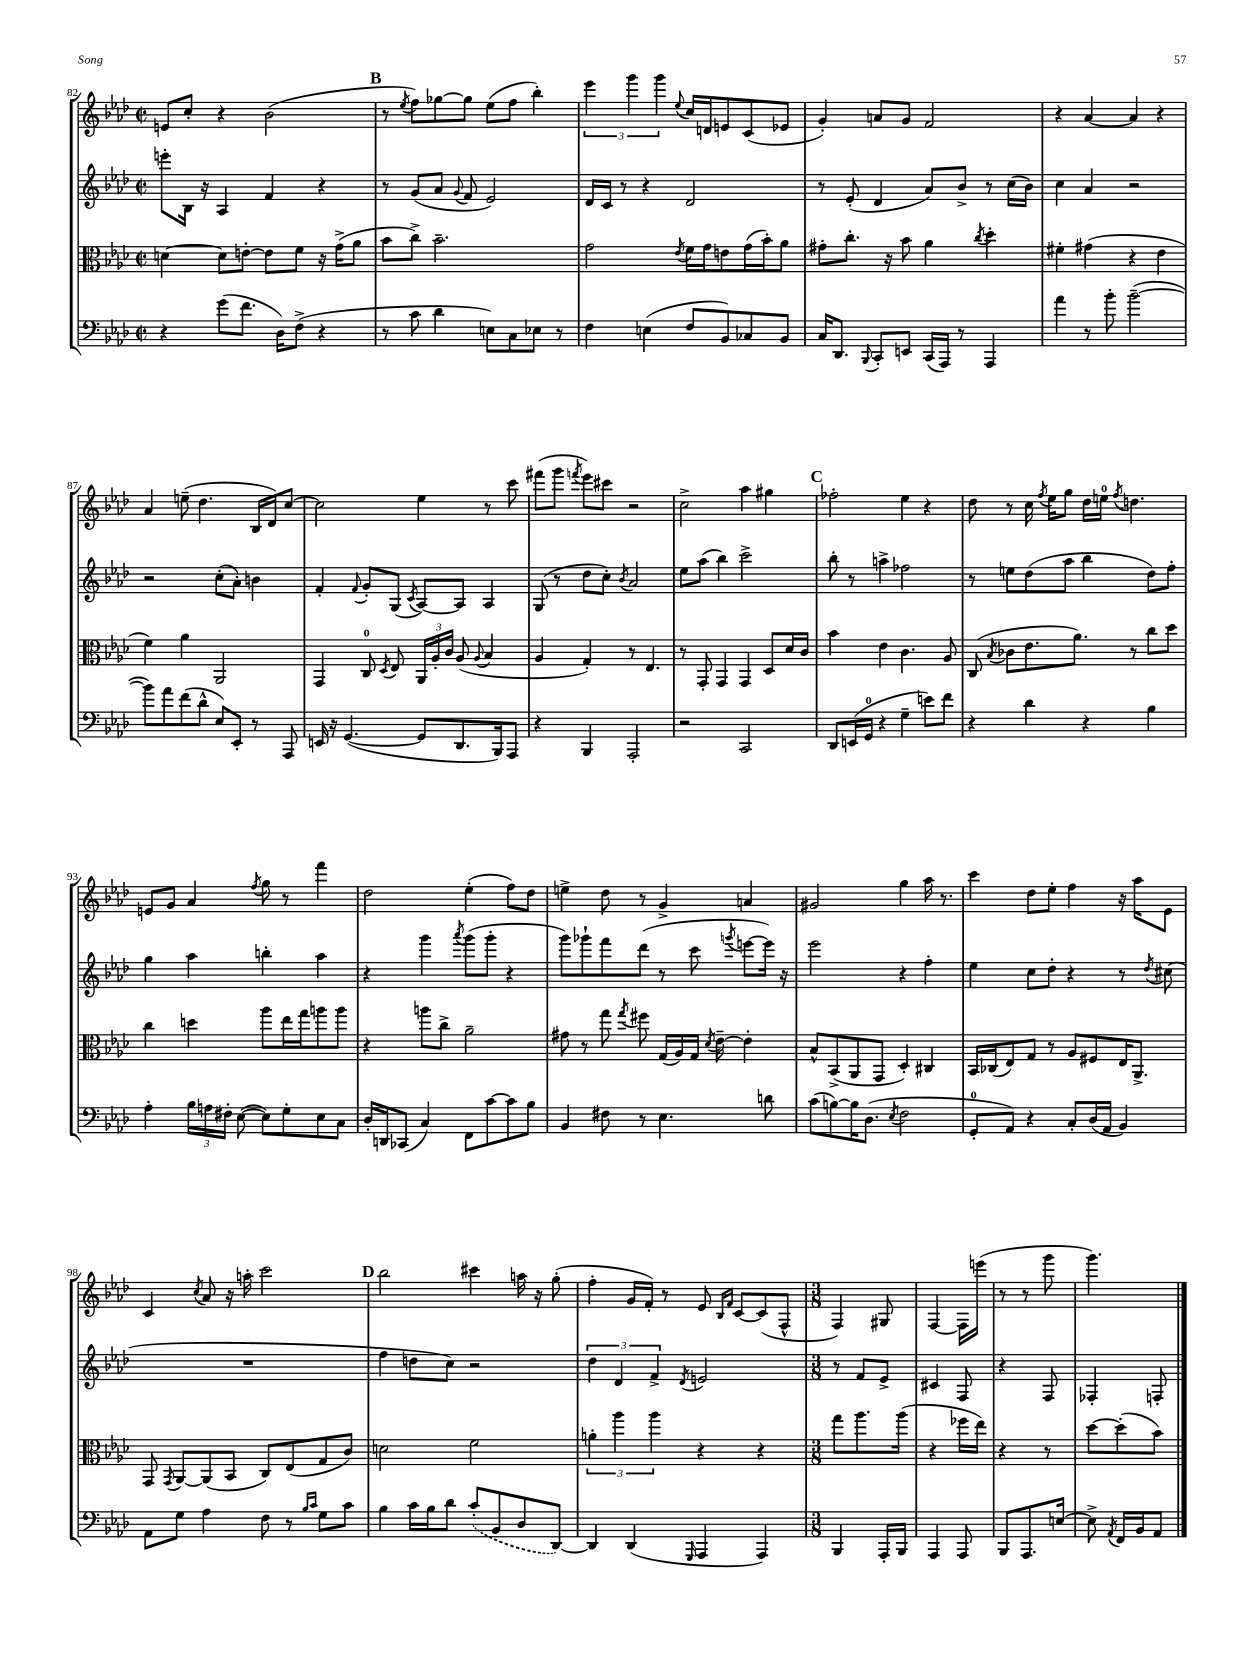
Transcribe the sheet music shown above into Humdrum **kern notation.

**kern	**kern	**kern	**kern
*staff4	*staff3	*staff2	*staff1
*clefF4	*clefC3	*clefG2	*clefG2
*k[b-e-a-d-]	*k[b-e-a-d-]	*k[b-e-a-d-]	*k[b-e-a-d-]
*M2/2	*M2/2	*M2/2	*M2/2
*met(c|)	*met(c|)	*met(c|)	*met(c|)
4r	[4d	8eee'	8e
.	.	16B-	8cc'
.	.	16r	.
(8g	8d]	4A-	4r
8.f	[8e'	.	.
.	8e]	4f	(2b-
16D-)	.	.	.
(8F^	8f	.	.
4r	16r	4r	.
.	(16g^	.	.
.	8a-	.	.
=	=	=	=
8r	8b-	8r	8r
.	.	.	8qee-
8c	8cc^)	(8g	8ff)
4d-	2.b-~	8a-	[8gg-
.	.	8qqg	.
.	.	8f	8gg-]
8E)	.	2e-)	(8ee-
8C	.	.	8ff
8E-	.	.	4bb-')
8r	.	.	.
=	=	=	=
4F	2g	16d-	6eee-
.	.	16c	.
.	.	8r	.
.	.	.	6ggg
(4E	.	4r	.
.	.	.	6ggg
.	8qe-	.	8qqee-
8F	16f	2d-	16cc
.	16g	.	16d
8BB-)	8e	.	8e
8C-	(16g	.	(8c
.	16b-')	.	.
8BB-	8a-	.	8e-
=	=	=	=
16C	8g#'	8r	4g')
8.DD-	.	.	.
.	8.cc'	(8e-'	.
8qqBBB-	.	.	.
8CC'	.	4d-	8a
.	16r	.	.
8EE	8b-	.	8g
(16CC	4a-	8a-)	2f
16AAA-)	.	.	.
8r	.	8b-^	.
.	8qcc	.	.
4AAA-	4dd-'	8r	.
.	.	(16cc	.
.	.	16b-)	.
=	=	=	=
4a-	4f#'	4cc	4r
8r	(4g#	4a-	[4a-
8b-'	.	.	.
([2b-~	4r	2r	4a-]
.	4e-	.	4r
=	=	=	=
8b-])	4f)	2r	4a-
8a-	.	.	.
(8f	4a-	.	(8ee~
8d-^^	.	.	4.dd-
8E-)	2AA-	(8cc'	.
8EE-'	.	8a-')	.
8r	.	4b	16B-
.	.	.	16d-)
8AAA-	.	.	[8cc
=	=	=	=
16EE	4GG	4f'	2cc]
16r	.	.	.
([4.GG	.	.	.
.	.	8qqf	.
.	8C	8g'	.
.	8qD-	.	.
.	8E-	(8G	.
.	.	8qc	.
8GG]	24AA-	[8A-)	4ee-
.	24A-'	.	.
.	24c	.	.
8.DD-	(8A-	8A-]	.
.	8qqA-	.	.
.	4B-	4A-	8r
16BBB-)	.	.	.
8AAA-	.	.	8ccc
=	=	=	=
4r	4A-	(8G	(8fff#
.	.	8r	8ggg
.	.	.	8qfff
4BBB-	4G')	8dd-	8eee-)
.	.	8cc')	8ccc#
.	.	8qb-	.
2AAA-'	8r	2a-	2r
.	4.E-	.	.
=	=	=	=
2r	8r	8ee-	2cc^
.	8GG'	(8aa-	.
.	4GG	4bb-)	.
2CC	4GG	2ccc^	4aa-
.	8D-	.	4gg#
.	16d-	.	.
.	16c	.	.
=	=	=	=
8DD-	4b-	8bb-'	2ff-'
(16EE	.	8r	.
16GG	.	.	.
4r	4e-	4aa^	.
4G~	4.c	2ff-	4ee-
8e)	.	.	4r
8f	8A-	.	.
=	=	=	=
4r	(8C	8r	8dd-
.	8qB-	.	.
.	8c-	8ee	8r
4d-	8.e-	(8dd-	16cc
.	.	.	8qff
.	.	.	16ee-
.	.	8aa-	8gg
.	8.a-)	.	.
4r	.	4bb-	16dd-
.	.	.	16ee
.	.	.	8qff
.	8r	.	4.dd
4B-	8cc	8dd-)	.
.	8dd-	8ff'	.
=	=	=	=
4A-'	4cc	4gg	8e
.	.	.	8g
24B-	4dd	4aa-	4a-
24A	.	.	.
24F#'	.	.	.
([8E-	.	.	.
.	.	.	8qff
8E-])	8aa-	4bb'	8gg
8G'	16ee-	.	8r
.	16gg	.	.
8E-	8aa	4aa-	4fff
8C	8aa	.	.
=	=	=	=
16D-'	4r	4r	2dd-
16DD	.	.	.
(8CC-	.	.	.
4C)	8aa	4ggg	.
.	8cc^	.	.
.	.	8qaaa-	.
8FF	2a-~	(8ggg	(4ee-'
[8c	.	8ggg'	.
8c]	.	4r	8ff)
8B-	.	.	8dd-
=	=	=	=
4BB-	8g#	8ggg)	4ee^
.	8r	8ggg-`	.
8F#	8gg	8fff	8dd-
.	8qgg	.	.
8r	8ff#	(8ddd-	8r
4.E-	(16G	8r	4g^
.	16A-)	.	.
.	16G	8ccc	.
.	8qd-	.	.
.	[16e-~	.	.
.	.	8qggg	.
.	4e-']	[8eee	4a
8d	.	16eee])	.
.	.	16r	.
=	=	=	=
(8c	8B-^^	2eee-	2g#
[8B)	(8BB-^	.	.
16B]	8AA-	.	.
(8.D-	.	.	.
.	8GG	.	.
8qE-	.	.	.
2F	4D-')	4r	4gg
.	4C#	4ff'	16aa-
.	.	.	8.r
=	=	=	=
8GG'	16BB-	4ee-	4ccc
.	(16C-	.	.
8AA-)	8E-)	.	.
4r	8G	8cc	8dd-
.	8r	8dd-'	8ee-'
8C'	8A-	4r	4ff
(16D-	8F#	.	.
16AA-	.	.	.
4BB-)	16E-	8r	16r
.	8.AA-^	.	16aa-
.	.	8qdd-	.
.	.	(8cc#	8e-
=	=	=	=
8AA-	8GG	1r	4c
.	8qGG	.	.
8G	[8AA-	.	.
.	.	.	8qcc
4A-	(8AA-]	.	8a-
.	8BB-	.	16r
.	.	.	16aa'
8F	8C)	.	2ccc
8r	(8E-	.	.
16qqB-	.	.	.
16qqc	.	.	.
8G	8G	.	.
8c	8c)	.	.
=	=	=	=
4B-	2d	4ff	2bb-
16c	.	8dd	.
16B-	.	.	.
8d-	.	8cc)	.
(8c'	2f	2r	4ccc#
8BB-	.	.	.
8D-	.	.	16aa
.	.	.	16r
[8DD-)	.	.	(8gg'
=	=	=	=
4DD-]	6a'	6dd-	4ff'
.	6aa-	6d-	.
(4DD-	.	.	16g
.	.	.	16f')
.	6aa-	6f^	.
.	.	.	8r
16qqGGG	.	8qd-	.
4AAA-	4r	2e	8e-
.	.	.	16qqB-
.	.	.	16qqf
.	.	.	[8c
4AAA-)	4r	.	(8c]
.	.	.	8F^^
=	=	=	=
*M3/8	*M3/8	*M3/8	*M3/8
4BBB-	8gg	8r	4F)
.	8.aa-	8f	.
16AAA-'	.	8e-^	8G#
16BBB-	(16aa-	.	.
=	=	=	=
4AAA-	4r	4c#	[4F
8AAA-	16ff-	8F	16F]
.	16ee-)	.	(16eee
=	=	=	=
8BBB-	4r	4r	8r
8.AAA-	.	.	8r
.	8r	8F	8ggg
[16E	.	.	.
=	=	=	=
8E^]	[8dd-	4F-'	4.ggg)
8qAA-	.	.	.
16FF	(8dd-']	.	.
16BB-	.	.	.
8AA-	8b-)	8F'	.
==	==	==	==
*-	*-	*-	*-
